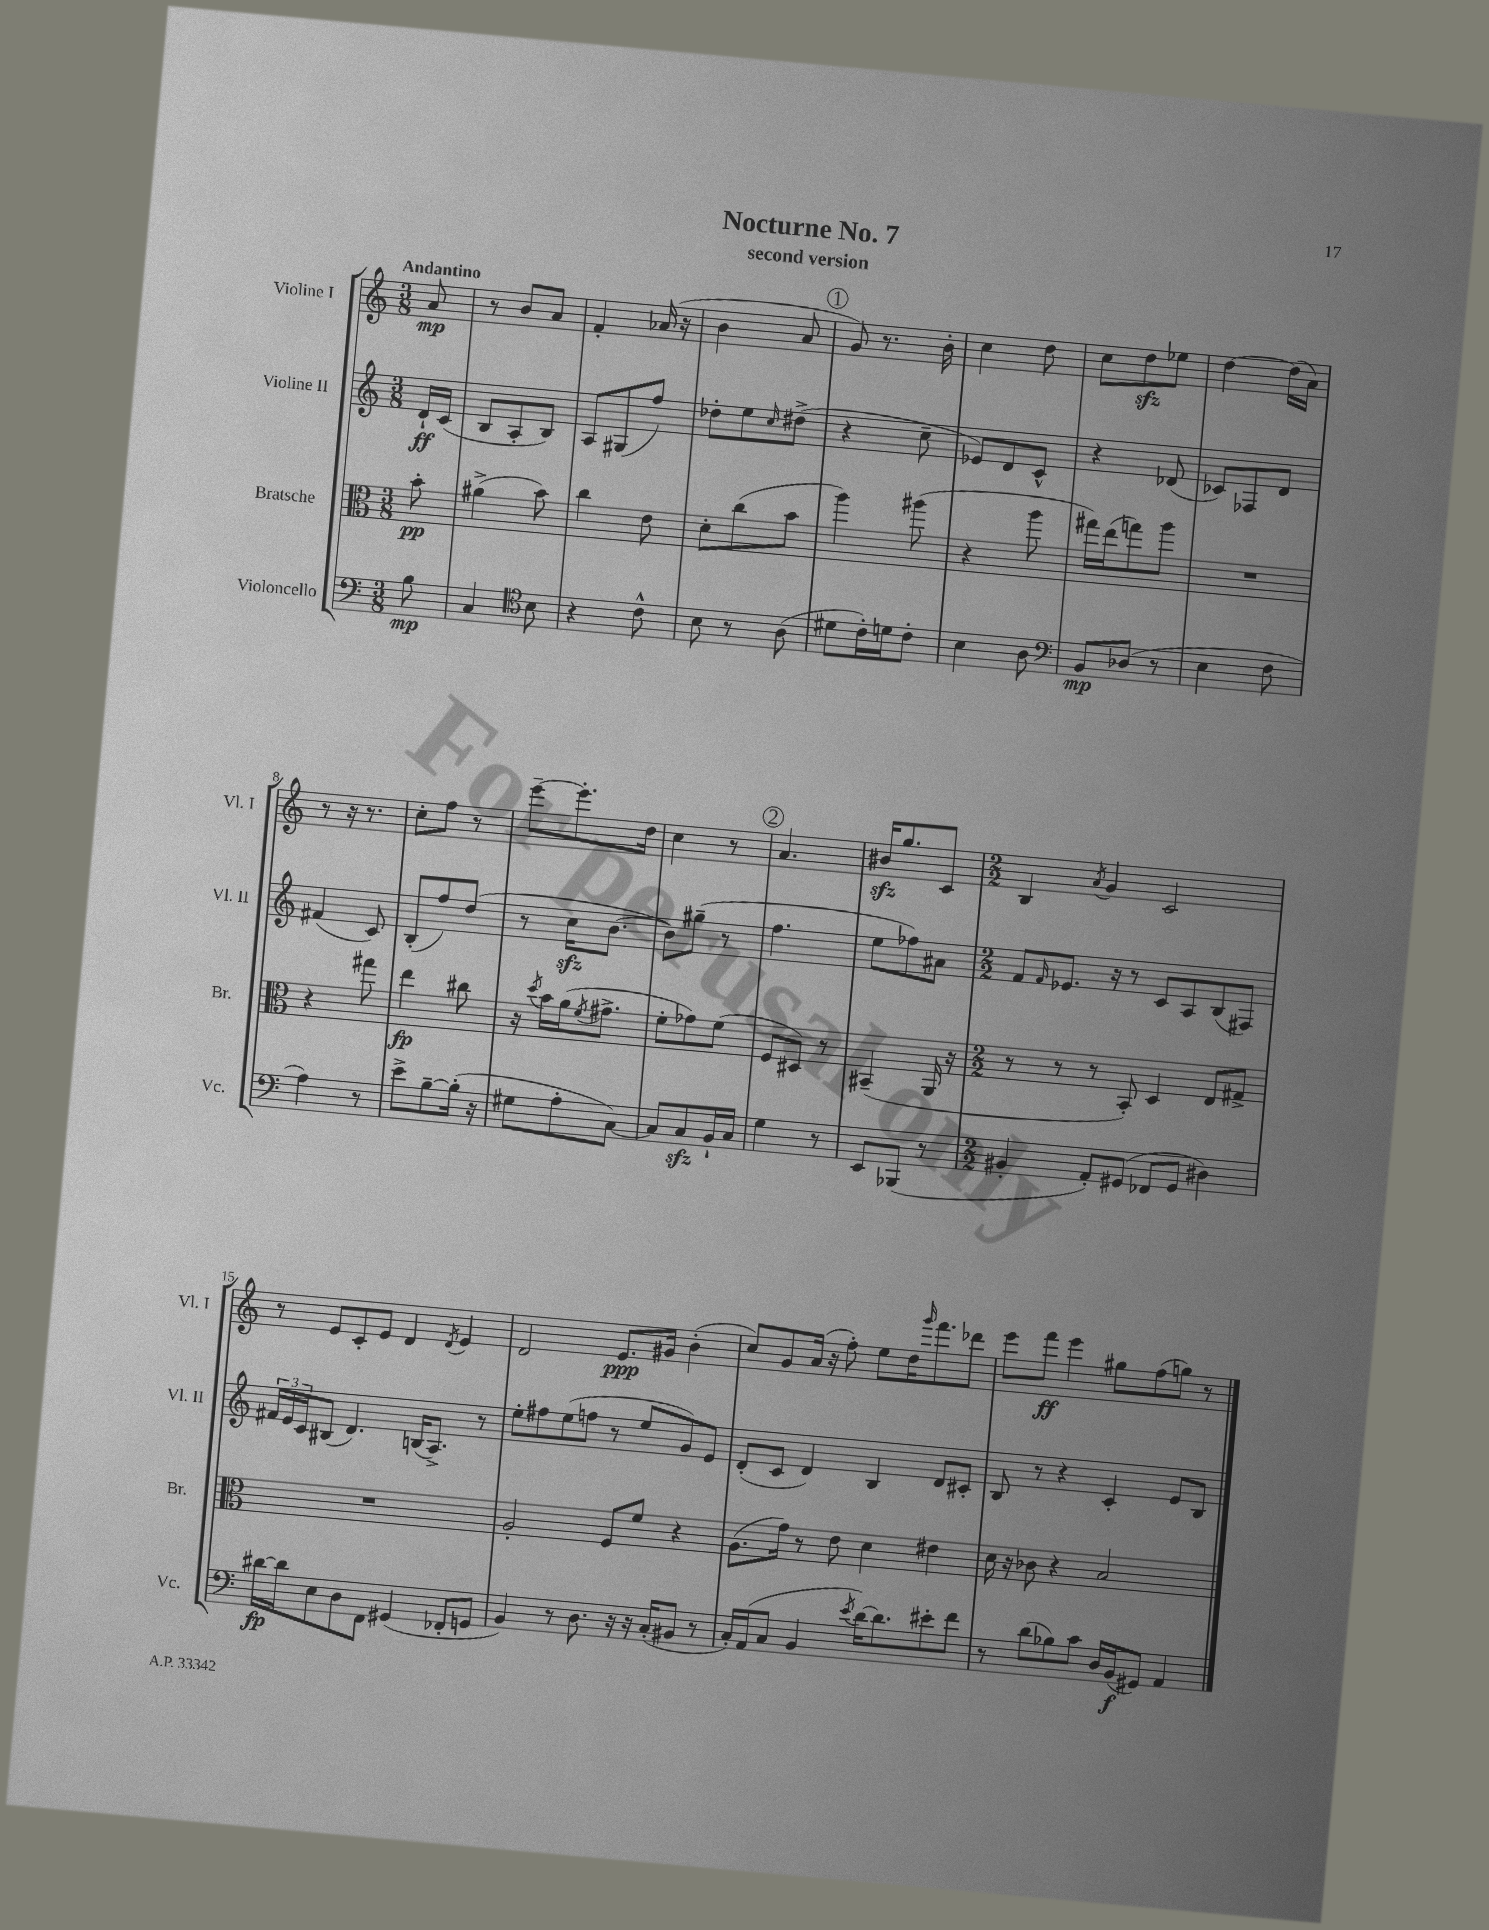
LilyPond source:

\header { title = "Nocturne No. 7" subtitle = "second version" }
<<
\new StaffGroup <<
\new Staff = "s0" \with { instrumentName = "Violine I" shortInstrumentName = "Vl. I" } {
    \clef treble \key c \major \numericTimeSignature \time 3/8 \partial 8 \tempo "Andantino"
    a'8\mp |
    r8 b'8 a'8 |
    f'4-. aes'16( r16 |
    b'4 a'8 |
    \mark \markup { \circle "1" } g'8) r8. b'16-. |
    c''4 d''8 |
    c''8 d''8\sfz ees''8 |
    d''4~ d''16( a'16) |
    r8 r16 r8. |
    c''8-. f''8 r8 |
    e'''8~-- e'''8.-. d''16 |
    c''4 r8 |
    \mark \markup { \circle "2" } a'4. |
    bis'16\sfz g''8. c'8 |
    \numericTimeSignature \time 2/2 b4 \acciaccatura { a'8 } g'4 c'2 |
    r8 e'8 c'8-. e'8 d'4 \acciaccatura { d'8 } e'4 |
    d'2 e'8.\ppp gis'16 b'4-.( |
    c''8) g'8 a'16( r16 f''8-.) e''8 d''16 \grace { g'''16 } f'''8. des'''8 |
    e'''8 f'''8\ff e'''4 gis''8 f''8( g''8) r8 \bar "|." |
}
\new Staff = "s1" \with { instrumentName = "Violine II" shortInstrumentName = "Vl. II" } {
    \clef treble \key c \major \numericTimeSignature \time 3/8 \partial 8
    d'16-!\ff c'16( |
    b8 a8-. b8) |
    a8 gis8( f''8) |
    des''8-. e''8 \grace { c''16 } dis''8->( |
    \mark \markup { \circle "1" } r4 c''8-- |
    ees'8) d'8 c'8-^ |
    r4 des'8( |
    ces'8) fes8 d'8 |
    fis'4( c'8) |
    b8-.( f''8) d''8( |
    r8 c''16\sfz b'8.~ |
    b'8) gis''8--( r8 |
    \mark \markup { \circle "2" } f''4. |
    e''8 fes''8) ais'8 |
    \numericTimeSignature \time 2/2 f'8 \grace { f'16 } ees'8. r16 r8 c'8 a8 b8( fis8) |
    \tuplet 3/2 { fis'16 e'16 c'16 } bis8( d'4.) b16( a8.->) r8 |
    e''8-. fis''8 e''8( f''8 r8 e''8 g'8) e'8 |
    d'8-.( c'8 d'4) b4 d'8 cis'8-. |
    b8 r8 r4 c'4-. e'8 b8 \bar "|." |
}
\new Staff = "s2" \with { instrumentName = "Bratsche" shortInstrumentName = "Br." } {
    \clef alto \key c \major \numericTimeSignature \time 3/8 \partial 8
    b'8-.\pp |
    ais'4->( b'8) |
    c''4 e'8 |
    d'8-. c''8( b'8 |
    \mark \markup { \circle "1" } a''4) ais''8( |
    r4 a''8 |
    gis''16) e''16( g''8) a''8 |
    R4. |
    r4 gis''8 |
    e''4\fp cis''8 |
    r16 \acciaccatura { d''8 } b'16 a'16( \acciaccatura { f'8 } gis'8.-> |
    f'8-. ges'8) f'8( |
    \mark \markup { \circle "2" } f8 dis8) r8 |
    bis,4--( a,16 r16 |
    \numericTimeSignature \time 2/2 r8 r8 r8 b,8-.) d4 e8 gis8-> |
    R1 |
    a2-. f8 f'8 r4 |
    a8.( g'16) r8 e'8 d'4 eis'4 |
    d'16 r16 ces'8 r4 b2 \bar "|." |
}
\new Staff = "s3" \with { instrumentName = "Violoncello" shortInstrumentName = "Vc." } {
    \clef bass \key c \major \numericTimeSignature \time 3/8 \partial 8
    b8\mp |
    c4 \clef tenor b8 |
    r4 c'8-^ |
    b8 r8 a8( |
    \mark \markup { \circle "1" } dis'8 c'16-.) d'16 c'8-. |
    b4 a8 |
    \clef bass b,8\mp des8( r8 |
    e4 f8 |
    a4) r8 |
    e'8-> b8~-- b16-.( r16 |
    gis8 a8-. c8~) |
    c8 c8\sfz b,16-! c16 |
    \mark \markup { \circle "2" } g4 r8 |
    e,8 bes,,8( r8 |
    \numericTimeSignature \time 2/2 bis,4-. a,8-.) gis,8( fes,8 gis,8 dis4) |
    dis'16~\fp dis'16 e8 d8 f,8 gis,4( fes,8-. g,8 |
    b,4) r8 d8. r16 r16 c16-.( bis,8 r8 |
    c16-.) a,16( c8 b,4 \acciaccatura { e'8 } d'16~) d'8. eis'8-. f'8 |
    r8 d'8( bes8) c'8 d16 b,16\f( gis,8) a,4 \bar "|." |
}
>>
>>
